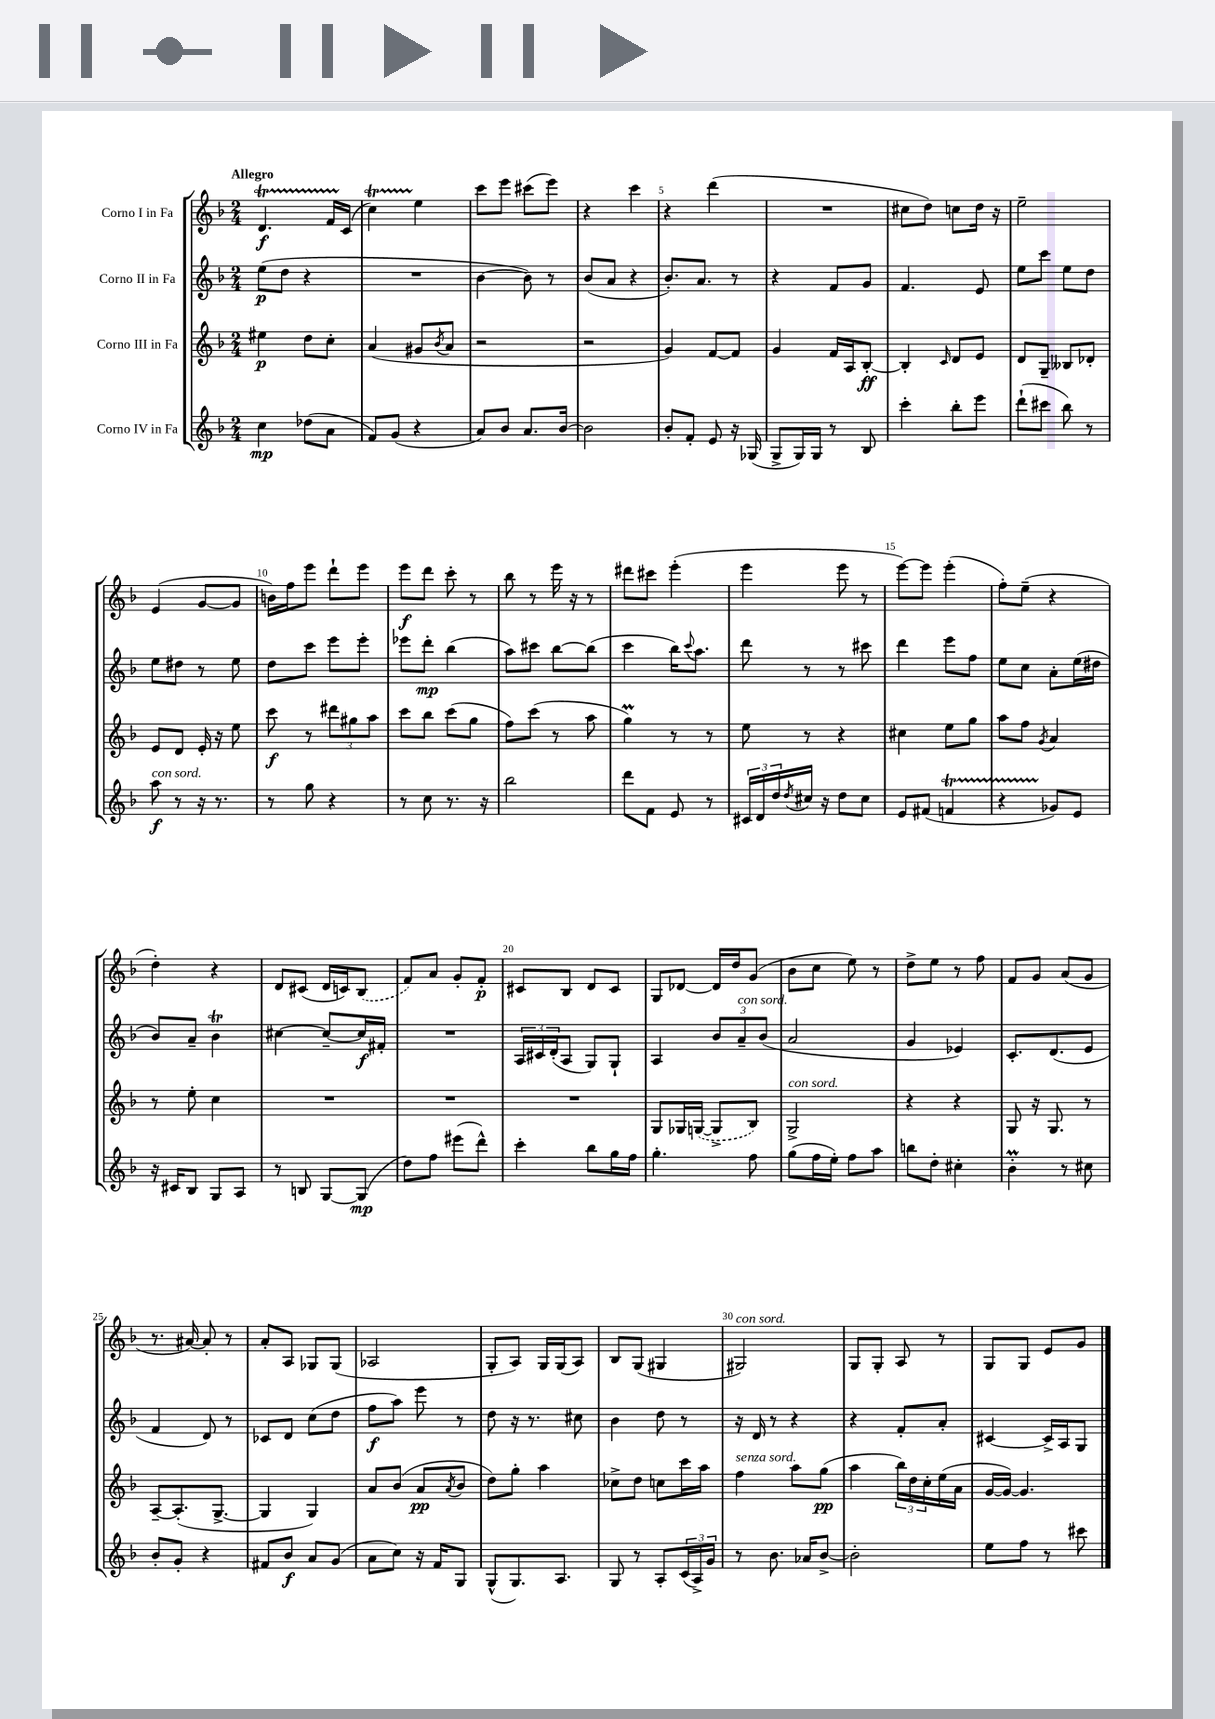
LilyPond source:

<<
\new StaffGroup <<
\new Staff = "s0" \with { instrumentName = "Corno I in Fa" } {
    \clef treble \key f \major \numericTimeSignature \time 2/4 \tempo "Allegro"
    d'4.\startTrillSpan\f f'16 c'16\stopTrillSpan( |
    c''4\startTrillSpan) e''4\stopTrillSpan |
    c'''8 e'''8 cis'''8( e'''8) |
    r4 c'''4 |
    r4 d'''4( |
    R2 |
    cis''8 d''8) c''8 d''16 r16 |
    e''2-- |
    e'4( g'8~ g'8 |
    b'16) f''16 e'''8 d'''8-! e'''8 |
    e'''8\f d'''8 c'''8-. r8 |
    bes''8 r8 e'''16 r16 r8 |
    dis'''8 cis'''8 e'''4-.( |
    e'''4 e'''8 r8 |
    e'''8~) e'''8 e'''4-.( |
    f''8-.) e''8--( r4 |
    d''4-.) r4 |
    d'8 cis'8( d'16 c'16) \once \slurDashed bes8( |
    f'8) a'8 g'8-. f'8-.\p |
    cis'8 bes8 d'8 cis'8 |
    g8 des'8~ des'16 d''16 g'8( |
    bes'8 c''8 e''8) r8 |
    d''8-> e''8 r8 f''8 |
    f'8 g'8 a'8( g'8 |
    r8. ais'16~) ais'8-. r8 |
    a'8-. a8 ges8 ges8( |
    aes2 |
    g8-. a8) g16 g16( a8) |
    bes8 g8( gis4 |
    gis2^\markup { \italic "con sord." }) |
    g8 g8-. a8 r8 |
    g8 g8 e'8 g'8 \bar "|." |
}
\new Staff = "s1" \with { instrumentName = "Corno II in Fa" } {
    \clef treble \key f \major \numericTimeSignature \time 2/4
    e''8\p( d''8 r4 |
    R2 |
    bes'4~ bes'8) r8 |
    bes'8( a'8 r4 |
    bes'8.-.) a'8. r8 |
    r4 f'8 g'8 |
    f'4. e'8 |
    e''8 c'''8 e''8 d''8 |
    e''8 dis''8 r8 e''8 |
    d''8 c'''8 e'''8 e'''8-. |
    ees'''8 d'''8-.\mp bes''4( |
    a''8) cis'''8 bes''8~ bes''8( |
    c'''4 bes''16) \appoggiatura { c'''8 } a''8. |
    d'''8 r8 r8 cis'''8 |
    d'''4 e'''8 f''8 |
    e''8 c''8 a'8-. e''16( dis''16 |
    bes'8) a'8-- bes'4\trill |
    cis''4~ cis''8~-- cis''16\f fis'16-. |
    R2 |
    \tuplet 3/2 { a16 cis'16 d'16-.( } a8 g8) g8-! |
    a4 \tuplet 3/2 { bes'8 a'8--^\markup { \italic "con sord." } bes'8( } |
    a'2 |
    g'4 ees'4) |
    c'8.-. d'8.( e'8 |
    f'4 d'8) r8 |
    ces'8 d'8 c''8( d''8 |
    f''8\f a''8) e'''8 r8 |
    d''8 r16 r8. cis''8 |
    bes'4 d''8 r8 |
    r16 d'16 r8 r4 |
    r4 f'8-. a'8-. |
    cis'4~ cis'16-> a16 g8 \bar "|." |
}
\new Staff = "s2" \with { instrumentName = "Corno III in Fa" } {
    \clef treble \key f \major \numericTimeSignature \time 2/4
    eis''4\p d''8 c''8-. |
    a'4( gis'8 \acciaccatura { bes'8 } a'8 |
    r2 |
    r2 |
    g'4) f'8~ f'8 |
    g'4 f'16 a16 bes8~-.\ff |
    bes4-. \grace { c'16 } d'8 e'8 |
    d'8 g8-- beses8 des'8-. |
    e'8 d'8 e'16-. r16 e''8 |
    c'''8\f r8 \tuplet 3/2 { dis'''8 gis''8 a''8 } |
    c'''8 bes''8 c'''8( g''8 |
    f''8) c'''8( r8 a''8 |
    g''4\prall) r8 r8 |
    e''8 r8 r4 |
    cis''4 e''8 g''8 |
    a''8 f''8 \acciaccatura { g'8 } a'4 |
    r8 e''8-. c''4 |
    R2 |
    R2 |
    R2 |
    g8 ges16 \once \slurDashed g16~( g8-> bes8) |
    g2->^\markup { \italic "con sord." } |
    r4 r4 |
    g8 r16 g8. r8 |
    a8~-- a8.-.( g8.~-> |
    g4 g4) |
    a'8 bes'8( a'8\pp \acciaccatura { a'8 } bes'8 |
    d''8) g''8-. a''4 |
    ces''8-> d''8 c''8 c'''16 a''16 |
    f''4^\markup { \italic "senza sord." } a''8 g''8\pp( |
    a''4 \tuplet 3/2 { bes''16) d''16 c''16-. } e''16( a'16 |
    g'16~ g'16~) g'4. \bar "|." |
}
\new Staff = "s3" \with { instrumentName = "Corno IV in Fa" } {
    \clef treble \key f \major \numericTimeSignature \time 2/4
    c''4\mp des''8( a'8 |
    f'8) g'8( r4 |
    a'8) bes'8 a'8. bes'16~ |
    bes'2 |
    bes'8-. f'8-. e'8 r16 ges16( |
    g8-> g16) g16 r8 bes8 |
    c'''4-. bes''8-. e'''8 |
    d'''8-!( cis'''8 bes''8) r8 |
    a''8\f^\markup { \italic "con sord." } r8 r16 r8. |
    r8 g''8 r4 |
    r8 c''8 r8. r16 |
    bes''2 |
    d'''8 f'8 e'8 r8 |
    \tuplet 3/2 { cis'16 d'16 d''16 } \acciaccatura { d''8 } cis''16 r16 d''8 cis''8 |
    e'8 fis'8( f'4\startTrillSpan |
    r4 ges'8\stopTrillSpan) e'8 |
    r16 cis'16 bes8 g8 a8 |
    r8 b8 g8~ g8\mp( |
    d''8) f''8 eis'''8( d'''8-^) |
    c'''4-. bes''8 g''16 f''16 |
    g''4.-. f''8 |
    g''8( f''16 e''16-.) f''8 a''8 |
    b''8 d''8-. cis''4-. |
    bes'4-.\prall r8 cis''8 |
    bes'8-. g'8-. r4 |
    fis'8 bes'8\f a'8 g'8( |
    a'8 c''8) r16 f'16 g8 |
    g8-^( g8.) a8. |
    g8 r8 a8-. \tuplet 3/2 { c'16( a16->) g'16 } |
    r8 bes'8. aes'16 bes'8~-> |
    bes'2-. |
    e''8 f''8 r8 cis'''8 \bar "|." |
}
>>
>>
\layout { \context { \Score \override BarNumber.break-visibility = ##(#f #t #t) barNumberVisibility = #(every-nth-bar-number-visible 5) } }
